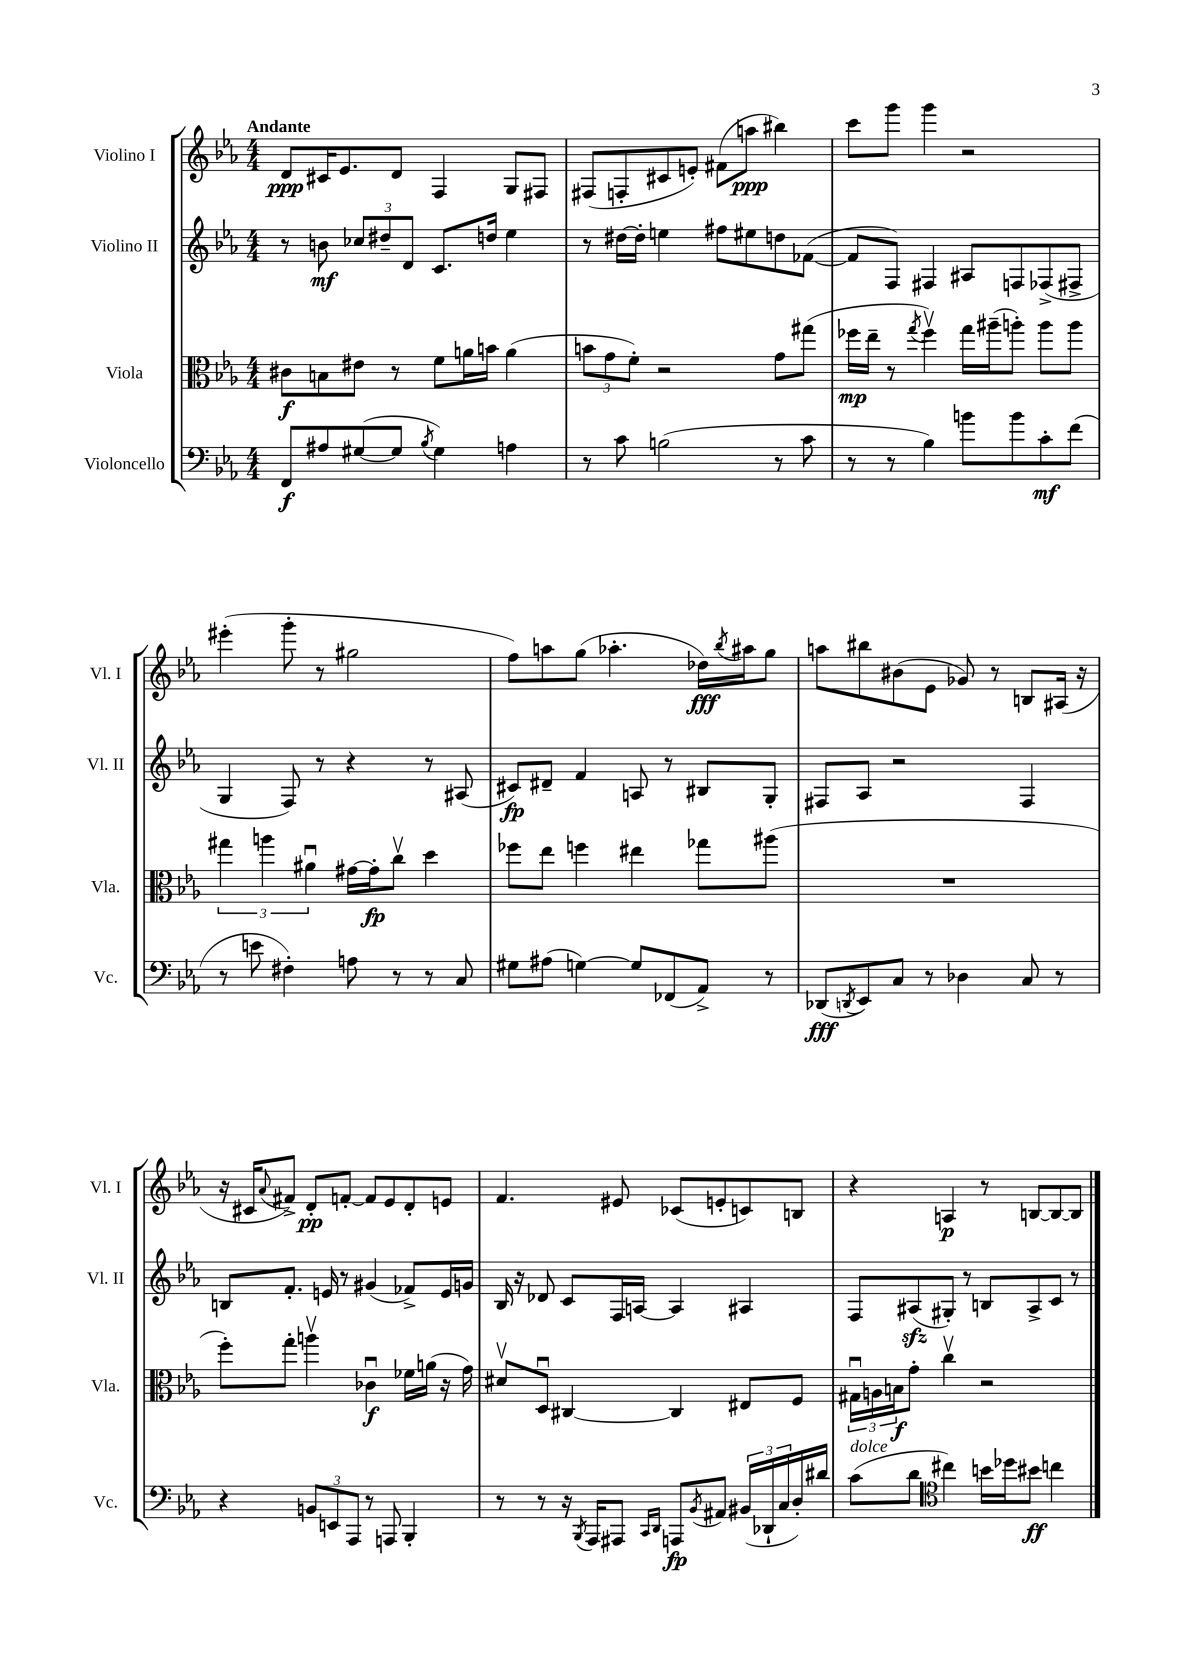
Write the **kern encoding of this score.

**kern	**kern	**kern	**kern
*staff4	*staff3	*staff2	*staff1
*clefF4	*clefC3	*clefG2	*clefG2
*k[b-e-a-]	*k[b-e-a-]	*k[b-e-a-]	*k[b-e-a-]
*M4/4	*M4/4	*M4/4	*M4/4
8FF	8c#	8r	8d
8A#	8B	8b	16c#
.	.	.	8.e-
([8G#	8e#	12cc-	.
.	.	12dd#~	.
8G#]	8r	.	8d
.	.	12d	.
8qB-	.	.	.
4G#)	8f	8.c	4F
.	16a	.	.
.	16b	16dd	.
4A	(4a	4ee-	8G
.	.	.	8F#
=	=	=	=
8r	12b	8r	(8F#
.	12g	.	.
8c	.	[16dd#	8F'
.	12f')	.	.
.	.	16dd#']	.
(2B	2r	4ee	8c#
.	.	.	8e')
.	.	8ff#	(8f#
.	.	8ee#	8aa
8r	8g	8dd	4bb#)
8c	(8gg#	([8f-	.
=	=	=	=
8r	16ff-	8f-]	8ccc
.	16ee-~	.	.
8r	8r	8F)	8ggg
.	8qgg	.	.
4B-)	4ff-v)	4F#	4ggg
8b	16gg	8A#	2r
.	(16aa#~	.	.
8b	8aa')	8F	.
8c'	8aa	(8F-^	.
(8f	8aa	8F#^	.
=	=	=	=
8r	6gg#	4G	(4eee#'
8e	.	.	.
.	6aa	.	.
4F#')	.	8F)	8ggg'
.	6a#u	.	.
.	.	8r	8r
8A	[16g#	4r	2gg#
.	16g#']	.	.
8r	8ccv	.	.
8r	4dd	8r	.
8C	.	(8A#	.
=	=	=	=
8G#	8ff-	8c#)	8ff)
(8A#	8ee-	8d#~	8aa
[4G)	4ff	4f	(8gg
.	.	.	4.aa-'
8G]	4ee#	8A	.
(8FF-	.	8r	.
8AA-^)	8gg-	8B#	16dd-)
.	.	.	8qbb-
.	.	.	16aa#
8r	(8aa#	8G'	8gg
=	=	=	=
(8DD-	1r	8F#	8aa
8qDD	.	.	.
8EE-)	.	8A-	8bb#
8C	.	2r	(8b#
8r	.	.	8e-
4D-	.	.	8g-)
.	.	.	8r
8C	.	4F#	8B
8r	.	.	(16A#
.	.	.	16r
=	=	=	=
4r	8ff')	8B	16r
.	.	.	16c#
.	.	.	8qqa-
.	8gg'	8.f'	8f#^)
12BB	4aav	.	8d'
.	.	16e	.
12EE	.	.	.
.	.	8r	[8f'
12AAA-	.	.	.
8r	4c-u	(4g#	8f]
8AAA	.	.	8e-
4BBB-'	16f-	8f-^)	8d'
.	(16a	.	.
.	16r	16e	8e
.	16g)	16g	.
=	=	=	=
8r	8d#v	16B-	4.f
.	.	16r	.
8r	8Du	8d-	.
16r	[4C#	8c	.
8qBBB-	.	.	.
16AAA-	.	.	.
8AAA#	.	16F	8e#
.	.	[16A	.
16qqCC	.	.	.
16qqDD	.	.	.
8AAA	4C#]	4A]	(8c-
8qBB-	.	.	.
8AA#	.	.	8e'
(24BB#	8E#	4A#	8c)
24DD-`	.	.	.
24C	.	.	.
16D')	8F	.	8B
16d#	.	.	.
=	=	=	=
(8c	24G#u	8F	4r
.	24A	.	.
.	24B	.	.
8d	8g'	(8A#	.
*clefC4	*	*	*
4cc#)	4ccv	8G#')	4A
.	.	8r	.
16b	2r	8B	8r
16dd-	.	.	.
8b#	.	8A#^	[8B
4cc	.	8c	8B_
.	.	8r	8B]
==	==	==	==
*-	*-	*-	*-
